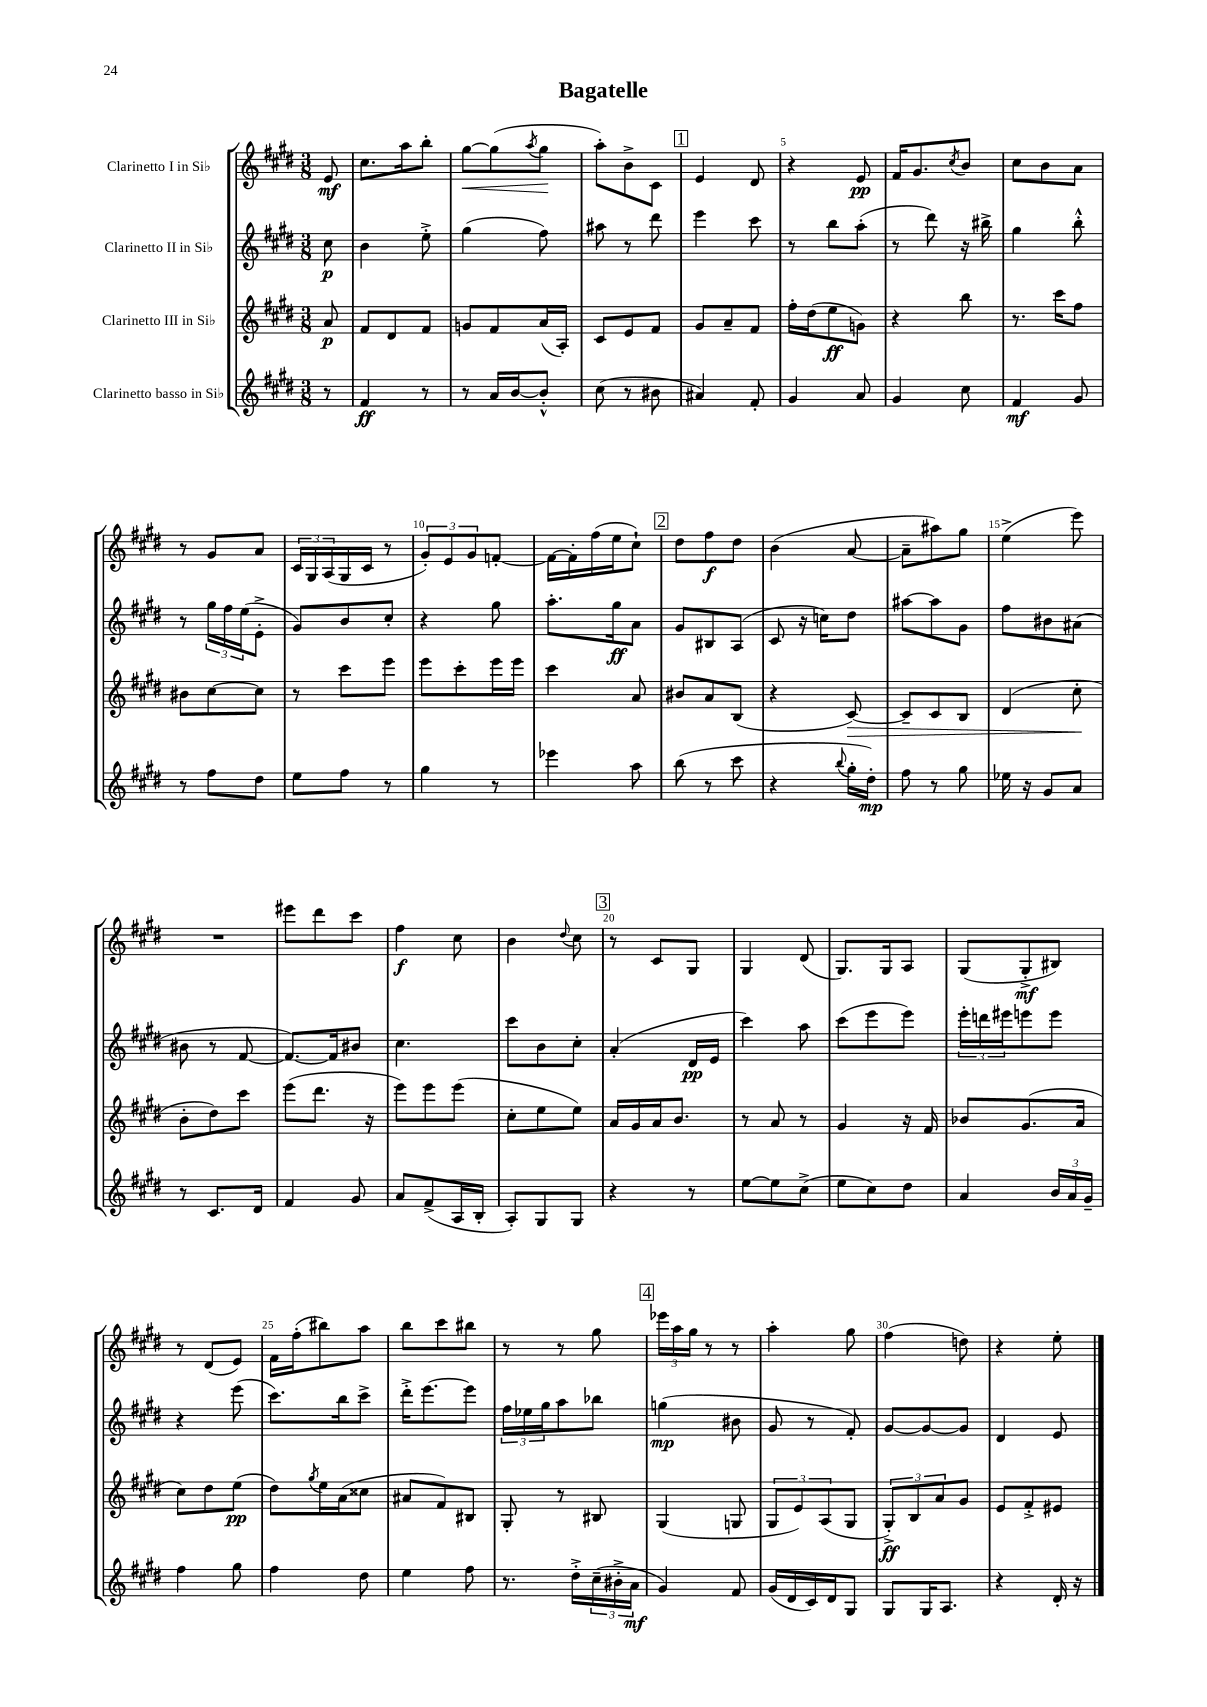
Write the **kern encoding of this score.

**kern	**kern	**kern	**kern
*staff4	*staff3	*staff2	*staff1
*clefG2	*clefG2	*clefG2	*clefG2
*k[f#c#g#d#]	*k[f#c#g#d#]	*k[f#c#g#d#]	*k[f#c#g#d#]
*M3/8	*M3/8	*M3/8	*M3/8
8r	8a/	8cc#\	8e/
=	=	=	=
4f#/	8f#/L	4b\	8.cc#\L
.	8d#/	.	.
.	.	.	16aa\k
8r	8f#/J	8ee'^\	8bb'\J
=	=	=	=
8r	8g/L	(4gg#\	[8gg#\L
16a/LL	8f#/	.	(8gg#\]
[16b/J	.	.	.
.	.	.	8qaa/
8b'^^/]J	(16a/L	8ff#\)	8gg#\J
.	16A'/JJ)	.	.
=	=	=	=
(8cc#\	8c#/L	8aa#\	8aa'\L)
8r	8e/	8r	8b^\
8b#\	8f#/J	8ddd#\	8c#\J
=	=	=	=
4a#/)	8g#/L	4eee\	4e/
.	8a~/	.	.
8f#'/	8f#/J	8ccc#\	8d#/
=	=	=	=
4g#/	16ff#'\LL	8r	4r
.	(16dd#\J	.	.
.	8ee\	8bb\L	.
8a/	8g\J)	(8aa'\J	8e/
=	=	=	=
4g#/	4r	8r	16f#/LK
.	.	.	8.g#/
.	.	8ddd#\)	.
.	.	.	8qcc#/
8cc#\	8bb\	16r	8b/J
.	.	16bb#^\	.
=	=	=	=
4f#/	8.r	4gg#\	8cc#\L
.	.	.	8b\
.	16ccc#\LK	.	.
8g#/	8ff#\J	8bb'^^\	8a\J
=	=	=	=
8r	8b#\L	8r	8r
8ff#\L	[8cc#\	24gg#\LL	8g#/L
.	.	24ff#\	.
.	.	(24ee\J	.
8dd#\J	8cc#\]J	8e'^\J	8a/J
=	=	=	=
8ee\L	8r	8g#/L)	24c#/LL
.	.	.	24G#/
.	.	.	(24A/
8ff#\J	8ccc#\L	8b/	16G#/
.	.	.	16c#/JJ
8r	8eee\J	8cc#'/J	8r
=	=	=	=
4gg#\	8eee\L	4r	12g#'/L)
.	.	.	12e/
.	8ccc#'\	.	.
.	.	.	12g#/
8r	16eee\L	8gg#\	[8f'/J
.	16eee\JJ	.	.
=	=	=	=
4eee-\	4ccc#\	8.aa'\L	16f\_LL
.	.	.	16f'\]
.	.	.	(16ff#\
.	.	16gg#\k	16ee\J
8aa\	8a/	8a\J	8cc#`\J)
=	=	=	=
(8bb\	8b#/L	8g#/L	8dd#\L
8r	8a/	8B#/	8ff#\
8ccc#\	(8B/J	(8A/J	8dd#\J
=	=	=	=
4r	4r	8c#/	(4b\
.	.	16r	.
.	.	16cc\LK)	.
8qqbb/	.	.	.
16gg#'\LL	[8c#/)	8dd#\J	[8a/
16dd#'\JJ)	.	.	.
=	=	=	=
8ff#\	8c#~/]L	[8aa#\L	8a~\]L
8r	8c#/	8aa#\]	8aa#\)
8gg#\	8B/J	8g#\J	8gg#\J
=	=	=	=
16ee-\	(4d#/	8ff#\L	(4ee^\
16r	.	.	.
8g#/L	.	8b#\	.
8a/J	8cc#'\	(8a#\J	8eee\)
=	=	=	=
8r	8b'\L	8b#\	4.r
8.c#/L	8dd#\)	8r	.
.	8ccc#\J	[8f#/	.
16d#/Jk	.	.	.
=	=	=	=
4f#/	(8eee\L	8.f#/_L)	8eee#\L
.	8.ddd#\J	.	8ddd#\
.	.	16f#/]k	.
8g#/	.	8b#/J	8ccc#\J
.	16r	.	.
=	=	=	=
8a/L	8eee\L)	4.cc#\	4ff#\
(8f#^/	8eee\	.	.
16A/L	(8eee\J	.	8cc#\
16B'/JJ	.	.	.
=	=	=	=
8A'/L)	8cc#'\L	8ccc#\L	4b\
8G#/	8ee\	8b\	.
.	.	.	8qqdd#/
8G#/J	8ee\J)	8cc#'\J	8cc#\
=	=	=	=
4r	16a/LL	(4a'/	8r
.	16g#/	.	.
.	16a/J	.	8c#/L
.	8.b/J	.	.
8r	.	16d#/LL	8G#/J
.	.	16e/JJ	.
=	=	=	=
[8ee\L	8r	4ccc#\)	4G#/
8ee\]	8a/	.	.
(8cc#^\J	8r	8aa\	(8d#/
=	=	=	=
8ee\L	4g#/	(8ccc#\L	8.G#/L)
8cc#\)	.	8eee\	.
.	.	.	16G#/k
8dd#\J	16r	8eee\J)	8A/J
.	16f#/	.	.
=	=	=	=
4a/	8b-/L	24eee'\LL	(8G#/L
.	.	24ddd\	.
.	.	24eee#\J	.
.	(8.g#/	8eee\	8G#'^/
24b/LL	.	8eee\J	8B#/J)
24a/	.	.	.
.	16a/Jk	.	.
24g#~/JJ	.	.	.
=	=	=	=
4ff#\	8cc#\L)	4r	8r
.	8dd#\	.	(8d#/L
8gg#\	(8ee\J	(8eee\	8e/J)
=	=	=	=
4ff#\	8dd#\L)	8.ccc#\L)	16f#\LL
.	.	.	(16ff#'\J
.	8qgg#/	.	.
.	16ee\L	.	8bb#\)
.	(16a\J	16bb\k	.
8dd#\	8cc##\J	8ccc#^\J	8aa\J
=	=	=	=
4ee\	8a#/L	16ddd#'^\LK	8bb\L
.	.	[8.eee\	.
.	8f#/)	.	8ccc#\
8ff#\	8B#/J	8eee\]J	8bb#\J
=	=	=	=
8.r	8G#'/	24ff#\LL	8r
.	.	24ee-\	.
.	.	24gg#\J	.
.	8r	8aa\	8r
16dd#'^\LL	.	.	.
(24cc#~\	8B#/	8bb-\J	8gg#\
24b#'^\	.	.	.
24a\JJ	.	.	.
=	=	=	=
4g#/)	(4G#/	(4gg\	24eee-\LL
.	.	.	24aa\
.	.	.	24gg#\JJ
.	.	.	8r
8f#/	8G/	8b#\	8r
=	=	=	=
(16g#/LL	12G#/L	8g#/	4aa'\
16d#/	.	.	.
.	12e/)	.	.
16c#/)	.	8r	.
.	(12A/	.	.
16d#/J	.	.	.
8G#/J	8G#/J	8f#'/)	8gg#\
=	=	=	=
8G#/L	12G#'^/L)	[8g#/L	(4ff#\
.	12B/	.	.
16G#/K	.	8g#/_	.
.	12a/	.	.
8.A/J	.	.	.
.	8g#/J	8g#/]J	8dd\)
=	=	=	=
4r	8e/L	4d#/	4r
.	8f#'^/	.	.
16d#'/	8e#/J	8e/	8ee'\
16r	.	.	.
==	==	==	==
*-	*-	*-	*-
